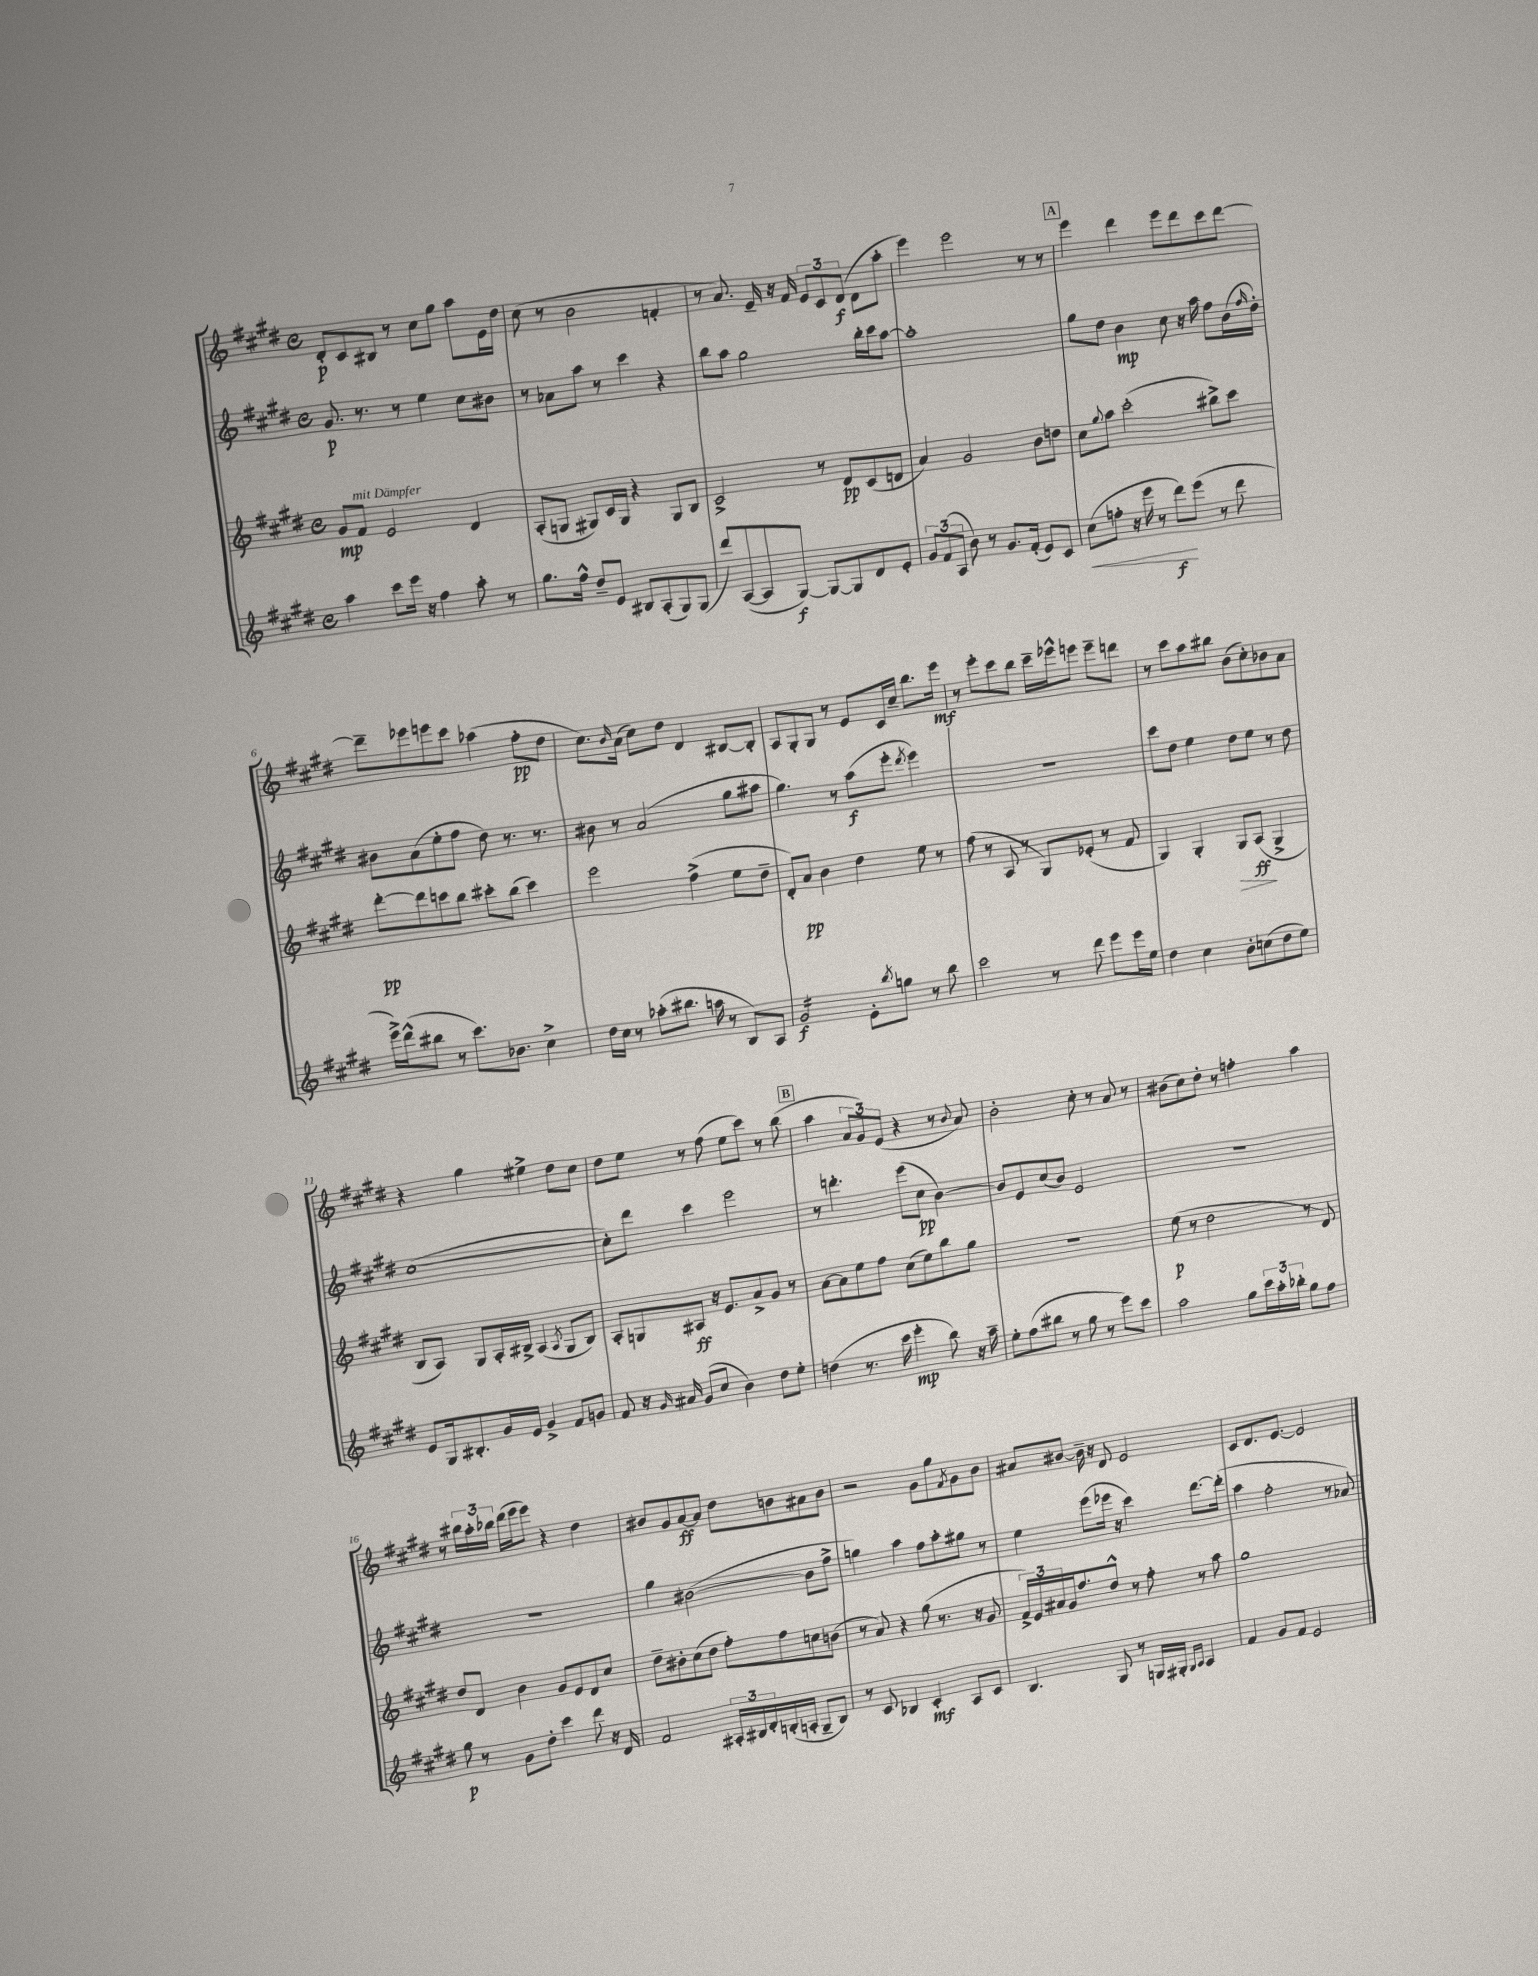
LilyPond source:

<<
\new StaffGroup <<
\new Staff = "s0" {
    \clef treble \key e \major \defaultTimeSignature \time 4/4
    dis'8-.\p cis'8 bis8 r8 cis''8 gis''8 a''8 e'16 dis''16 |
    cis''8( r8 b'2 f'4-. |
    r8 a'8.) e'16-- r16 fis'16 \tuplet 3/2 { e'8 cis'8 dis'8\f( } dis'8 a''8-. |
    e'''4) e'''2 r8 r8 |
    \mark \markup { \box "A" } e'''4 dis'''4 e'''8 dis'''8 cis'''8 dis'''8~ |
    dis'''8-- ees'''8 e'''8 cis'''8 aes''4( fis''8-.\pp dis''8 |
    cis''8.) \grace { b'16 } a'16( cis''8) dis''8 dis'4 bis8~ bis8-. |
    a8 gis8-. gis8 r8 e'8 cis'16 cis''16-- b''8. e'''16\mf |
    r8 e'''8-. cis'''8 b''8 cis'''16-- ees'''16-^ e'''8 e'''8-- d'''8 |
    r8 cis'''8 a''8 bis''8 b'8( cis''8-.) bes'8 a'8 |
    r4 gis''4 eis''4-> dis''8 cis''8 |
    dis''8 e''8 r8 fis''8( e''8 cis'''8) r8 b''8( |
    \mark \markup { \box "B" } a''4 \tuplet 3/2 { a'8 gis'8) e'8( } r4 r8 \appoggiatura { b'8 } a'8) |
    b'2-. cis''8-. r8 a'8 r8 |
    bis'8( cis''8) dis''8-. r8 f''4-. a''4 |
    r8 \tuplet 3/2 { bis''16 a''16-. bes''16 } dis'''16( e'''16 e'''8) r4 dis''4 |
    bis'8 gis'8 a'8~\ff a'8 dis''8 b'8 ais'8 b'8 |
    r2 gis'8 gis''8 \acciaccatura { fis'8 } gis'8 b'8 |
    ais'8 bis'8~ bis'16-- r16 dis'8 e'2 |
    cis'8 dis'8. e'8.~ e'2 \bar "|." |
}
\new Staff = "s1" {
    \clef treble \key e \major \defaultTimeSignature \time 4/4
    gis'8.\p r8. r8 e''4 cis''8 bis'8 |
    r8 aes'8 a''8 r8 cis'''4 r4 |
    b''8 a''8 gis''2 b''16-. cis'''16 a''8~ |
    a''1-. |
    \mark \markup { \box "A" } gis''8 dis''8 b'4\mp cis''8 r16 a''16 fis''8 b'16( \grace { fis''16 } dis''16-.) |
    bis'8 a'8( e''8-. fis''8 dis''8) r8. r8. |
    bis'8 r8 a'2( gis''8 ais''8 |
    gis''4.) r8 a''8\f( e'''8-. \acciaccatura { dis'''8 } e'''4) |
    R1 |
    cis'''8 dis''8 e''4 dis''8 e''8 r8 dis''8 |
    cis''1~( |
    cis''8-.) dis'''8 cis'''4 e'''2 |
    \mark \markup { \box "B" } r8 d'''4.-. e'''8( cis''8\pp b'4~) |
    b'8 e'8 cis''8( b'8) e'2 |
    R1 |
    R1 |
    gis''4 bis'2~( bis'8 fis''8-> |
    g''4) a''4 fis''8 a''8-. gis''8 r8 |
    e''4 e'''8( ees'''16 r16 cis'''4) dis'''8.~ dis'''16-.( |
    a''4 fis''2-. r8 aes'8) \bar "|." |
}
\new Staff = "s2" {
    \clef treble \key e \major \defaultTimeSignature \time 4/4
    gis'8\mp fis'8^\markup { \italic "mit Dämpfer" } e'2 dis'4 |
    a8-.( g8 gis8) cis'16 gis16 r4 gis8 b8 |
    cis'2-> r8 dis'8\pp cis'8( d'8 |
    a'4) gis'2 b'8 d''8 |
    \mark \markup { \box "A" } cis''8 \appoggiatura { gis''8 } a''8 cis'''2-.( bis''8->) cis'''8 |
    dis'''8~-.\pp dis'''8 c'''8 b''8 cis'''8-. b''8( cis'''4) |
    e'''2 fis''4->( e''8 dis''8-- |
    dis'8-.) a'8\pp b'4 dis''4 e''8 r8 |
    fis''8( r8 a8 r8 gis8) ees'8-.( r8 fis'8 |
    gis4) gis4-. gis8\> a8\ff\!( gis4-> |
    b8 a8) gis8 a16-. bis16-> a4( \acciaccatura { a8 } gis8 bis8) |
    a8-. g8 ais8\ff r16 e'8. a'8-> gis'8 r8 |
    \mark \markup { \box "B" } a'8~ a'8 e''8 fis''8 cis''8( e''8) b''8 gis''8 |
    R1 |
    e''8\p( r8 dis''2 r8 dis'8) |
    dis''8 dis'8 b'4 gis'8 e'8 dis'8 cis''8 |
    dis''8-- bis'8-. cis''8( dis''8 fis''8-.) fis''8 c''8 b'8( |
    r8 a'8) r4 gis''8( r8. r16 gis'8 |
    \tuplet 3/2 { fis'16->) e'16 ais'16 } gis'16 fis''8. dis''8-^ r8 fis''8-. r8 a''8 |
    gis''1 \bar "|." |
}
\new Staff = "s3" {
    \clef treble \key e \major \defaultTimeSignature \time 4/4
    a''4 cis'''8 e'''16 r16 fis''4 a''8-. r8 |
    gis''8. fis''16-^ dis''8-- e'8 bis8 a8-.( gis8) gis8( |
    dis'''8) a8~( a8 gis8~\f) gis8~ gis8 dis'8 e'8-. |
    \tuplet 3/2 { gis'8 fis'8( a8 } b'8) r8 gis'8. fis'16-.( e'8) cis'8 |
    \mark \markup { \box "A" } cis''8\<( f''8-. r16 e'''16 r8 dis'''8\f\!) e'''8( r8 dis'''8 |
    e'''16->) dis'''16-^( bis''8 r8 cis'''8.) bes'8. cis''4-> |
    dis''16 cis''16 r8 aes''8-.( bis''8. a''16 r8 b8) a8 |
    gis'2:16\f e'8-. \acciaccatura { b''8 } g''8 r8 b''8 |
    cis'''2 r8 dis'''8 e'''8 e'''16 e''16 |
    dis''4 cis''4 b'8-. c''8( dis''8 e''8) |
    e'8 gis16 bis8.-. gis'16 e'16 gis'4-> fis'8 g'8 |
    fis'8 r16 \grace { gis'16 } ais'16 gis'8( cis''8 b'4) dis''8 e''8-. |
    \mark \markup { \box "B" } d''4( r8. cis'''16 e'''4-.\mp b''8) r16 a''16-- |
    e''8-. fis''8( bis''8 r8 gis''8 r8 e'''8) cis'''8 |
    a''2 gis''8 \tuplet 3/2 { cis'''16 a''16-. bes''16-. } gis''8 fis''8 |
    gis''8\p r8 gis'8 dis''8-. cis'''4 dis'''8 r16 dis'16 |
    fis'2 \tuplet 3/2 { ais16-. bis16 dis'16-. } b16-.( a16-. gis8-- b8) |
    r8 cis'8 bes4 cis'4-.\mf a8 cis'8 |
    b4. gis8 r8 g16 gis16-. \grace { gis16 a16 } a4 |
    fis'4 gis'8 fis'8 e'2 \bar "|." |
}
>>
>>
